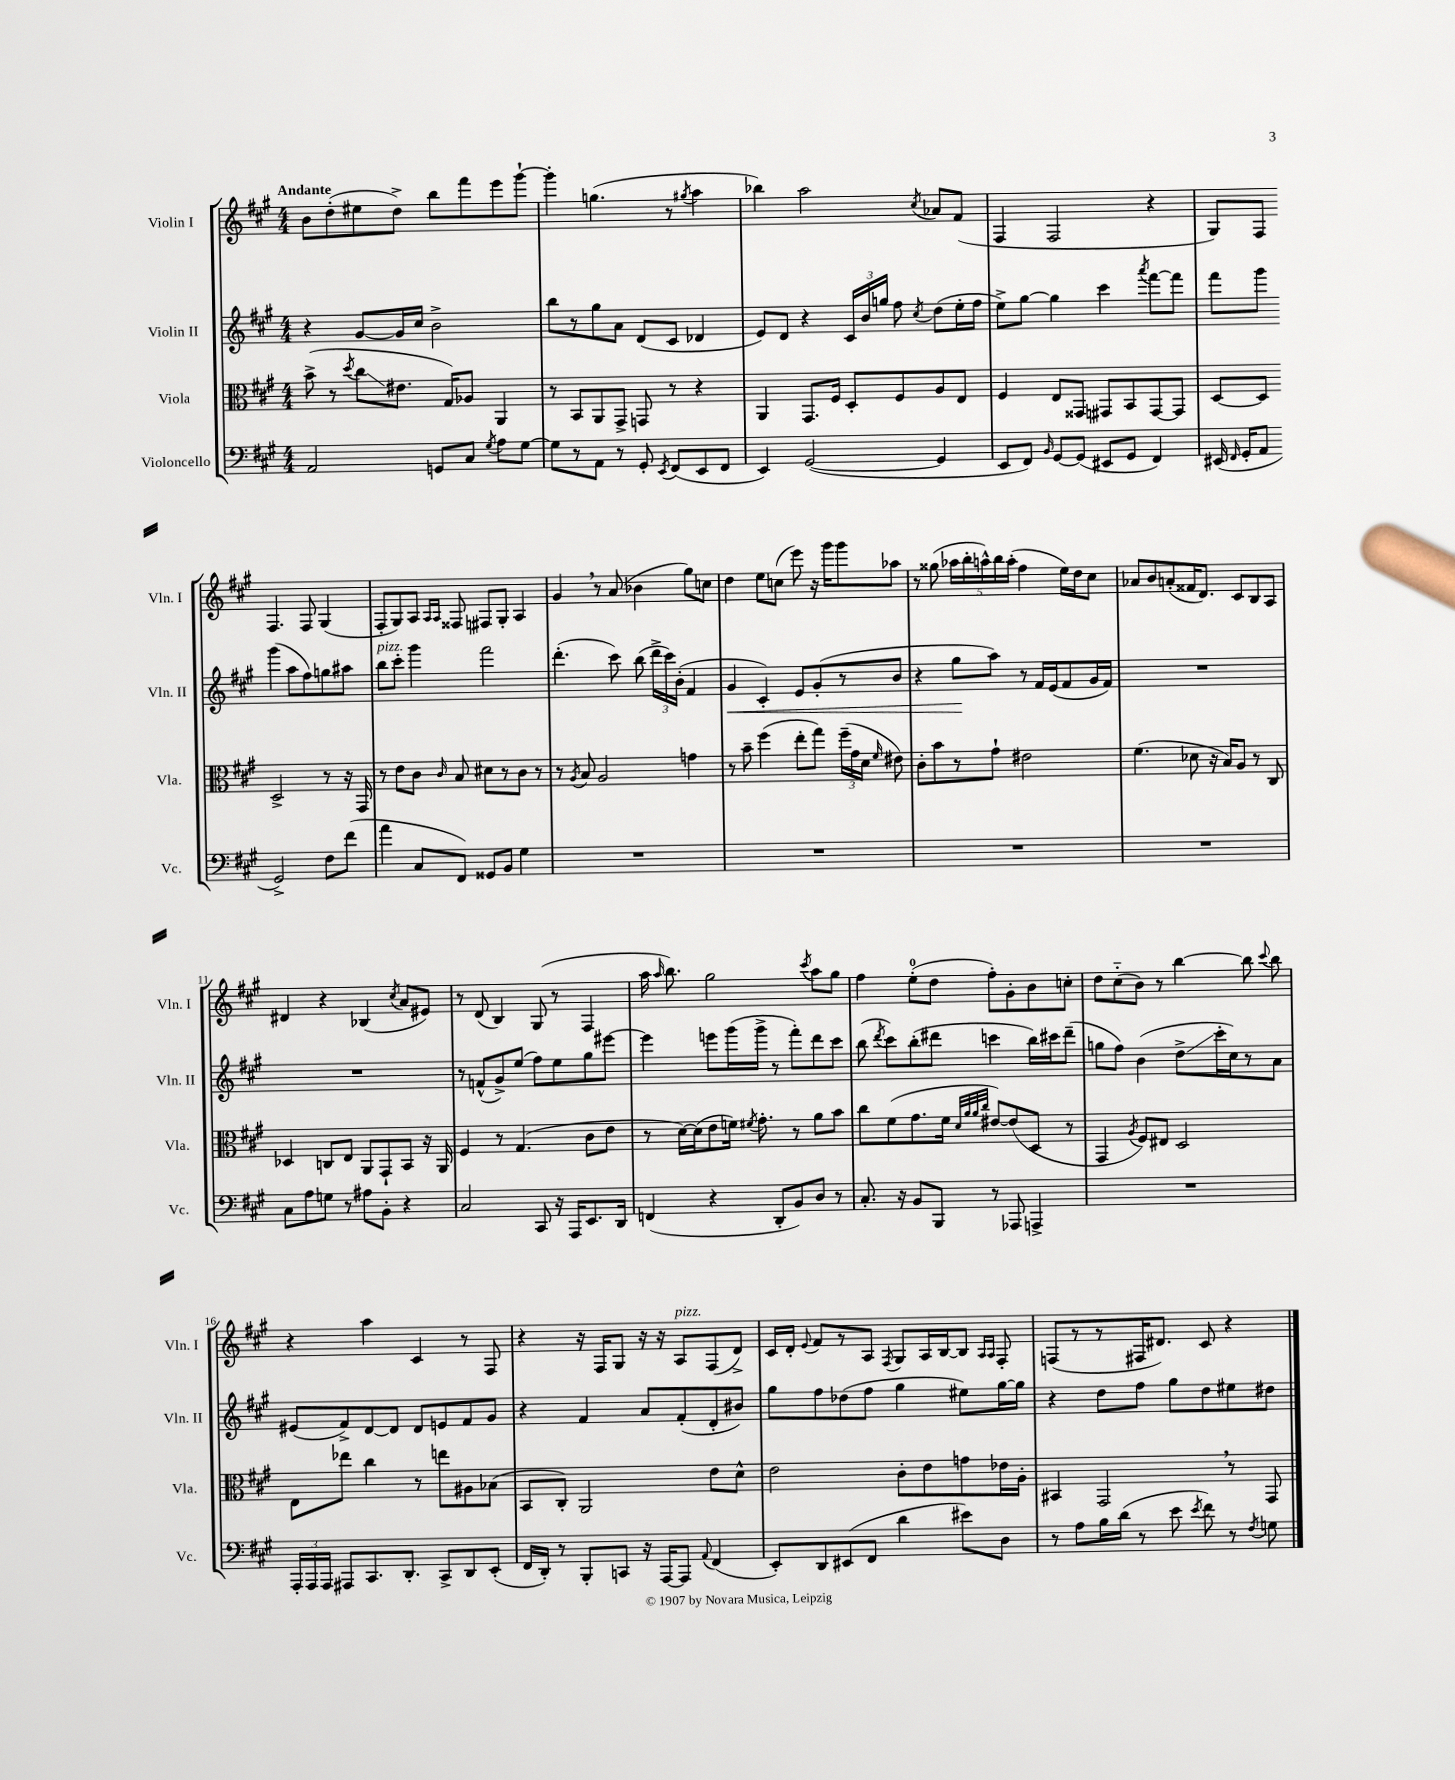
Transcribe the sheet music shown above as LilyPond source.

<<
\new StaffGroup <<
\new Staff = "s0" \with { instrumentName = "Violin I" shortInstrumentName = "Vln. I" } {
    \clef treble \key a \major \numericTimeSignature \time 4/4 \tempo "Andante"
    \autoBeamOff b'8[ d''8-.( eis''8 d''8]->) b''8[ fis'''8 e'''8 gis'''8]~-! |
    gis'''4-. g''4.( r8 \acciaccatura { gis''8 } a''4 |
    bes''4) a''2 \acciaccatura { cis''8 } aes'8[ fis'8]( |
    fis4 fis2 r4 |
    gis8[) fis8] fis4. fis8 gis4( |
    fis8[-. gis8) a8] \grace { a16[ a16] } fisis8 fis8[ gis8]-. a4 |
    gis'4 \breathe r8 a'8( bes'4 gis''8[) c''8] |
    d''4 e''8[ c''8]( e'''8) r16 gis'''16[ gis'''8 aes''8] |
    r8 gisis''8( \tuplet 5/4 { aes''16[ b''16-. a''16-^) b''16 a''16]-.( } fis''4 e''16[) d''16 cis''8] |
    aes'8[ b'8 a'8-.( fisis'16 d'8.]) cis'8[ b8 a8] |
    dis'4 r4 bes4( \acciaccatura { cis''8 } a'8[ eis'8]) |
    r8 d'8( b4) gis8( r8 fis4 |
    a''16 \grace { a''16 } b''8.) gis''2 \acciaccatura { cis'''8 } a''8[ gis''8] |
    fis''4 e''8[-0-.( d''8] fis''8[-.) gis'8-. b'8 c''8]-. |
    d''8[ cis''8-_( b'8]) r8 b''4~ b''8 \appoggiatura { cis'''8 } b''8 |
    r4 a''4 cis'4 r8 fis8 |
    r4 r16 fis16[ gis8] r16 r16 a8[^\markup { \italic "pizz." } fis8( d'8]->) |
    cis'16[ d'16]-. \appoggiatura { e'8 } fis'8[ r8 a8] \acciaccatura { fis8 } gis8[ a16 b16~ b8] \grace { a16[ a16] } fis8-. |
    f8[( r8 r8 fis16 dis'8.]) cis'8 r4 \bar "|." |
}
\new Staff = "s1" \with { instrumentName = "Violin II" shortInstrumentName = "Vln. II" } {
    \clef treble \key a \major \numericTimeSignature \time 4/4
    \autoBeamOff r4 gis'8[~ gis'16 cis''16] b'2-> |
    b''8[ r8 gis''8 a'8] d'8[( cis'8] des'4 |
    e'8[) d'8] r4 \tuplet 3/2 { cis'16[ b'16 g''16] } fis''8 \acciaccatura { cis''8 } d''8[( e''16-. fis''16] |
    e''8[->) gis''8]~ gis''4 cis'''4 \acciaccatura { a'''8 } fis'''8[~ fis'''8] |
    fis'''8[ gis'''8] gis'''4( a''8[ fis''8) g''8 ais''8] |
    b''8[^\markup { \italic "pizz." } cis'''8]-. gis'''4 fis'''2 |
    d'''4.-.( cis'''8) b''8( \tuplet 3/2 { d'''16[-> cis'''16) b'16]-.( } fis'4 |
    gis'4\< cis'4-.) e'8[ gis'8-.( r8 b'8] |
    r4 gis''8[\! a''8]) r8 fis'16[ e'16( fis'8 gis'16 fis'16]) |
    R1 |
    R1 |
    r8 f'8[-^( gis'8->) e''8]( fis''8[) e''8 gis''8 eis'''8]~ |
    eis'''4 e'''8[ gis'''16( gis'''16]-> r8 fis'''8[-.) d'''8 cis'''8] |
    b''8( \acciaccatura { d'''8 } cis'''8[) b''8-.( dis'''8] c'''4 b''16[) cis'''16 dis'''8]--( |
    g''8[ fis''8]) b'4( d''8[->\glissando cis'''16-. cis''16) r8 a'8] |
    eis'8[( fis'8->) d'8~ d'8] d'8[ e'8 fis'8 gis'8] |
    r4 fis'4 a'8[ fis'8-.( d'8-. bis'8]) |
    gis''8[ fis''8 des''8( fis''8] gis''4 eis''8[) gis''16~ gis''16] |
    r4 d''8[ fis''8] gis''8[ d''8 eis''8 dis''8] \bar "|." |
}
\new Staff = "s2" \with { instrumentName = "Viola" shortInstrumentName = "Vla." } {
    \clef alto \key a \major \numericTimeSignature \time 4/4
    \autoBeamOff b'8->( r8 \acciaccatura { d''8 } cis''8[\glissando eis'8.] gis16[) aes8] a,4 |
    r8 b,8[ a,8 gis,8]-> g,8 r8 r4 |
    a,4 gis,8.[ fis16] d8[-. fis8 a8 e8] |
    fis4 e8[ gisis,8] gis,8[ b,8 gis,8~ gis,8] |
    d8[~ d8] d2-> r8 r16 gis,16 |
    r8 e'8[ cis'8] \grace { cis'16 } b8 dis'8[ r8 cis'8] r8 |
    r8 \acciaccatura { a8 } b8 a2 g'4 |
    r8 b'8-- fis''4( e''8[-. gis''8]) \tuplet 3/2 { fis''16[--( gis'16 d'16] } \grace { fis'16 } eis'8) |
    cis'8[-. b'8 r8 gis'8]-! eis'2 |
    fis'4.( des'8 r16 b16[) a8] r8 cis8 |
    des4 c8[ e8] a,8[ gis,8-! b,8] r16 a,16 |
    fis4 r8 gis4.( cis'8[ e'8] |
    r8 d'16[~) d'16( e'8 f'16]) \acciaccatura { fis'8 } gis'8.-. r8 a'8[ b'8] |
    cis''8[ fis'8( gis'8. fis'16] \grace { d'32[ a'32 a'32 cis''32] } eis'8[~) eis'8( d8] r8 |
    gis,4 \acciaccatura { a8 } fis8[) eis8] d2 |
    e8[ ees''8] cis''4 r8 e''8[ ais8 bes8]( |
    b,8[ cis8]-.) a,2 e'8[ d'8]-^ |
    e'2 cis'8[-. e'8 g'8 ees'16 a16]-. |
    bis,4 gis,2 \breathe r8 gis,8 \bar "|." |
}
\new Staff = "s3" \with { instrumentName = "Violoncello" shortInstrumentName = "Vc." } {
    \clef bass \key a \major \numericTimeSignature \time 4/4
    \autoBeamOff a,2 g,8[ cis8] \acciaccatura { gis8 } a8[ gis8]~ |
    gis8[ r8 a,8] r8 gis,8-. \acciaccatura { e,8 } fis,8[( e,8 fis,8] |
    e,4) gis,2~( gis,4 |
    e,8[ fis,8]) \grace { b,16 } gis,8[~ gis,8]( eis,8[ gis,8] fis,4) |
    eis,16( \grace { fis,16 } gis,16[-. a,8] gis,2->) fis8[ fis'8]( |
    a'4 cis8[ fis,8]) gisis,8[ b,8] gis4 |
    R1 |
    R1 |
    R1 |
    R1 |
    cis8[ a8 g8] r8 ais8[ b,8]-. r4 |
    cis2 cis,8 r16 a,,16[ e,8. d,16] |
    f,4( r4 d,8[-. b,8) d8] r8 |
    cis8.-. r16 b,8[ b,,8] r8 aes,,8 a,,4-> |
    R1 |
    \tuplet 3/2 { a,,16[-. a,,16 a,,16] } ais,,8[ cis,8. d,8.]-. cis,8[-> d,8 e,8]-.( |
    fis,16[ d,16]-.) r8 b,,8[-. c,8] r16 a,,16[~ a,,8] \appoggiatura { a,8 } fis,4( |
    e,8[-.) d,8 eis,8( fis,8] d'4 eis'8[) d8] |
    r8 a8[ b16 d'16]( r8 e'8 \acciaccatura { e'8 } fis'8) r8 \acciaccatura { fis8 } g8 \bar "|." |
}
>>
>>
